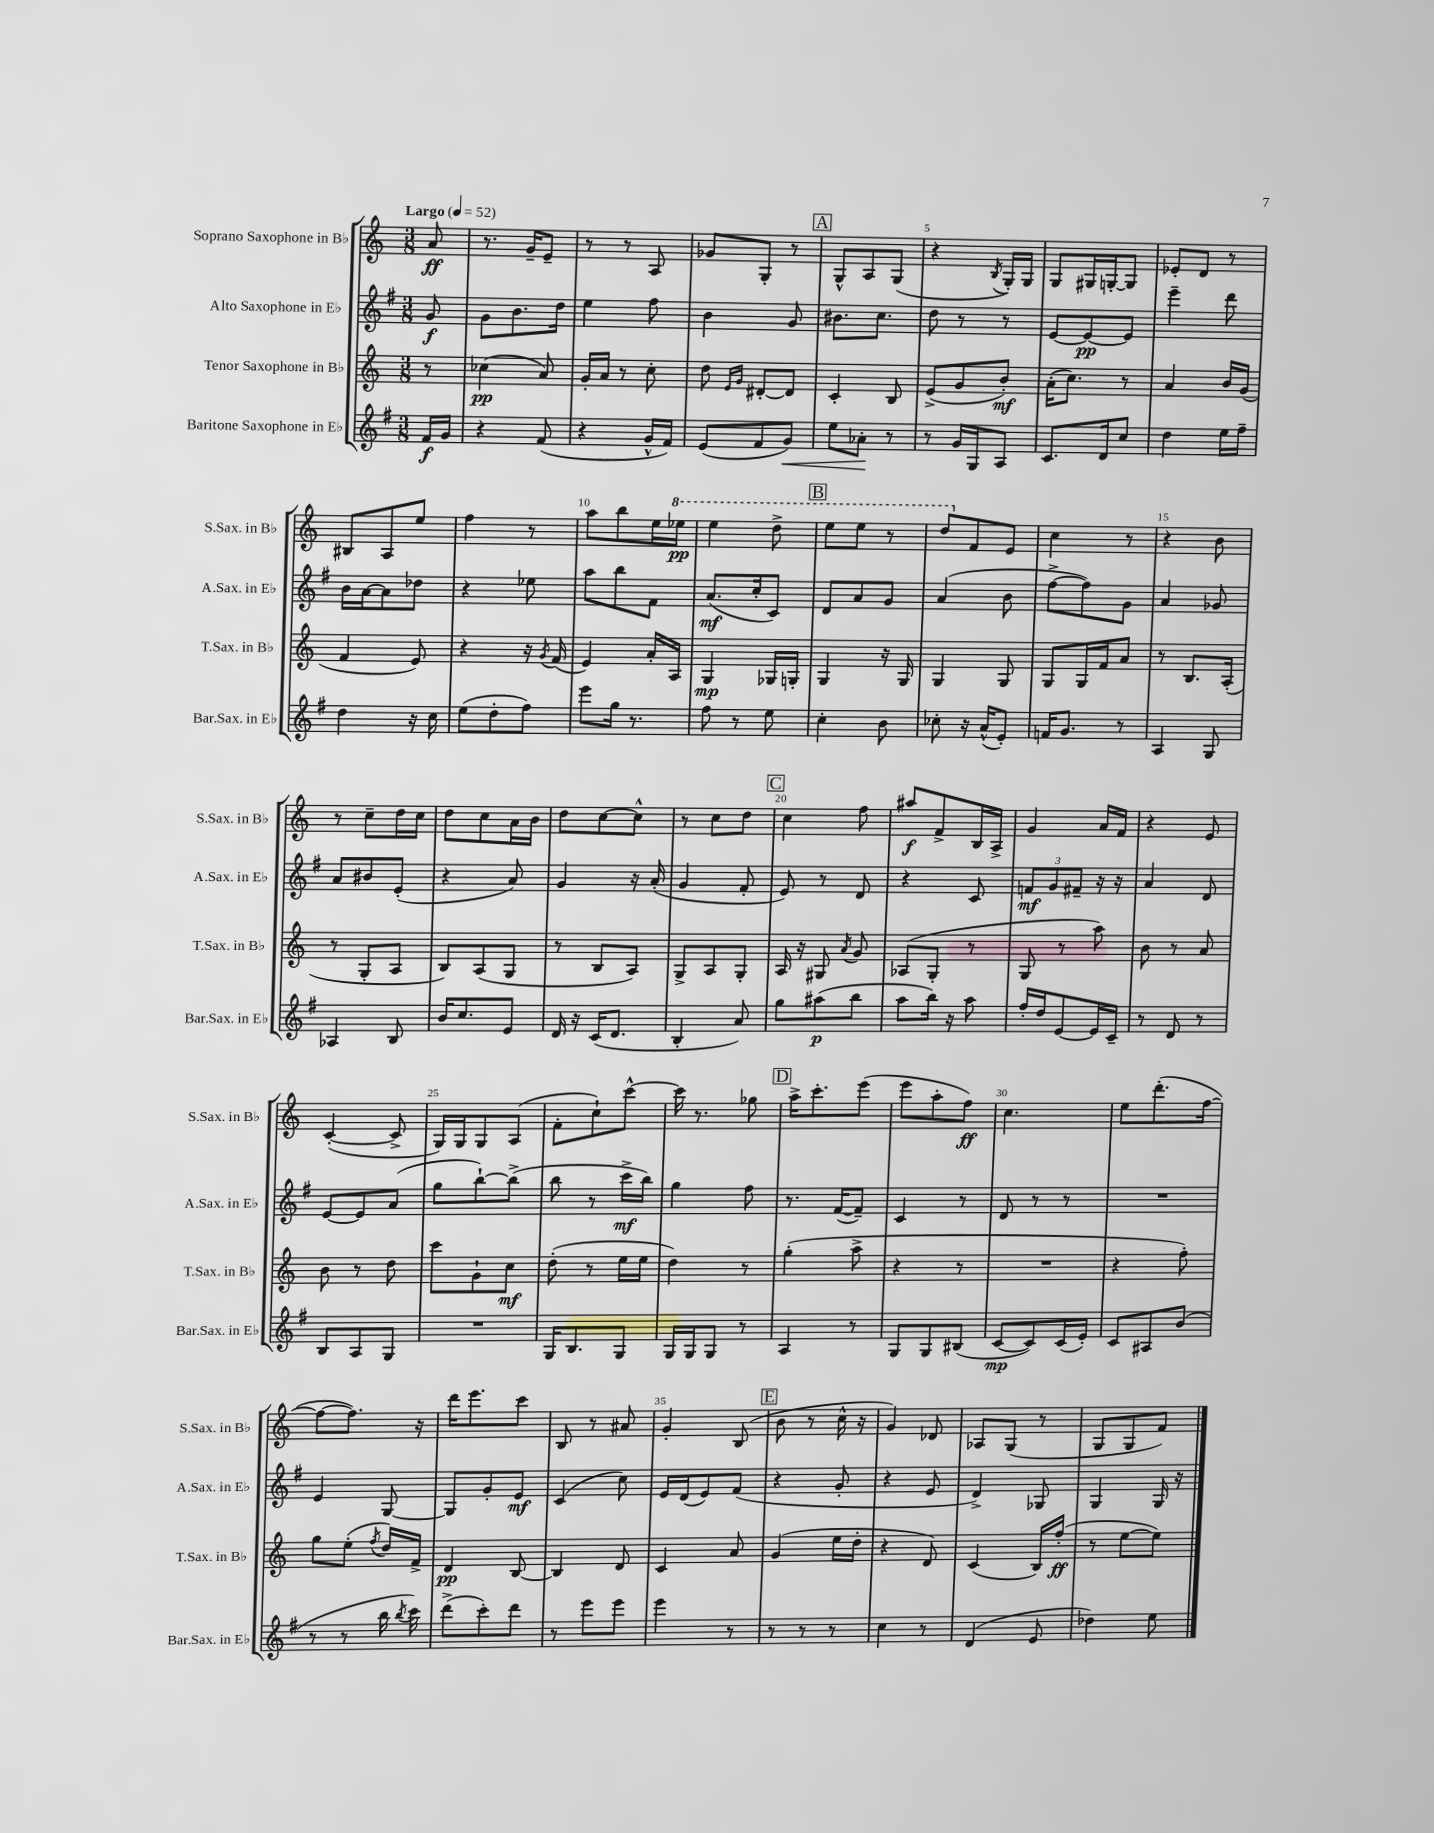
<<
\new StaffGroup <<
\new Staff = "s0" \with { instrumentName = "Soprano Saxophone in Bb" shortInstrumentName = "S.Sax. in Bb" } {
    \clef treble \key c \major \numericTimeSignature \time 3/8 \partial 8 \tempo "Largo" 4 = 52
    \autoBeamOff a'8\ff |
    r8. g'16[-- e'8]-- |
    r8 r8 a8 |
    ges'8[ g8]-. r8 |
    \mark \markup { \box "A" } g8[-^ a8 g8]( |
    r4 \acciaccatura { b8 } g16[-.) g16] |
    g8[ gis16 g16~-. g8] |
    ees'8[-. d'8] r8 |
    bis8[ a8 e''8] |
    f''4 r8 |
    a''8[ b''8 e''16 \ottava #1 ees'''16]\pp |
    e'''4 d'''8-> |
    \mark \markup { \box "B" } e'''8[ e'''8] r8 |
    d'''8[ \ottava #0 f'8 e'8] |
    c''4 r8 |
    r4 b'8 |
    r8 c''8[-- d''16 c''16] |
    d''8[ c''8 a'16 b'16] |
    d''8[ c''8~ c''8]-^ |
    r8 c''8[ d''8] |
    \mark \markup { \box "C" } c''4 f''8 |
    ais''8[\f f'8-> b16 a16]-> |
    g'4 a'16[ f'16] |
    r4 e'8 |
    c'4~-.( c'8-> |
    g16[) g16 g8 a8]( |
    f'8[-. c''8-!) c'''8]~-^ |
    c'''16 r8. ges''8 |
    \mark \markup { \box "D" } a''16[-> c'''8.-. e'''8]( |
    e'''8[ a''8-. f''8]\ff) |
    c''4. |
    e''8[ d'''8.-.( f''16]~ |
    f''8[~ f''8.]) r16 |
    d'''16[ e'''8. c'''8] |
    b8 r8 ais'8 |
    g'4-. b8( |
    \mark \markup { \box "E" } b'8 r8 c''16-^ r16 |
    g'4) des'8 |
    aes8[ g8]( r8 |
    g8[ g8 f'8]) \bar "|." |
}
\new Staff = "s1" \with { instrumentName = "Alto Saxophone in Eb" shortInstrumentName = "A.Sax. in Eb" } {
    \clef treble \key g \major \numericTimeSignature \time 3/8 \partial 8
    \autoBeamOff g'8\f |
    g'8[ b'8. d''16] |
    e''4 fis''8 |
    b'4 g'8 |
    \mark \markup { \box "A" } bis'8.[ c''8.] |
    d''8 r8 r8 |
    e'8[~ e'8~\pp e'8] |
    e'''4-- d'''8 |
    b'16[ a'16~ a'8 des''8] |
    r4 ees''8 |
    a''8[ b''8 fis'8] |
    a'8.[\mf( c''16-. c'8]) |
    \mark \markup { \box "B" } d'8[ a'8 g'8] |
    a'4( b'8 |
    fis''8[~-> fis''8) g'8] |
    a'4 ges'8 |
    a'8[ bis'8 e'8]-.( |
    r4 a'8) |
    g'4 r16 a'16-.( |
    g'4 fis'8-. |
    \mark \markup { \box "C" } e'8) r8 d'8 |
    r4 c'8 |
    \tuplet 3/2 { f'8[\mf g'8 fis'8]-- } r16 r16 |
    a'4 d'8 |
    e'8[~ e'8 a'8]( |
    g''8[ b''8~-!) b''8]->( |
    b''8 r8 c'''16[->\mf b''16]) |
    g''4 fis''8 |
    \mark \markup { \box "D" } r8. fis'16[~( fis'8]--) |
    c'4 r8 |
    d'8 r8 r8 |
    R4. |
    e'4 g8~ |
    g8[ g'8-. e'8]\mf |
    c'4( c''8) |
    e'16[ d'16( e'8) fis'8]( |
    \mark \markup { \box "E" } r4 g'8-. |
    r4 e'8 |
    d'4->) ges8 |
    g4 g16 r16 \bar "|." |
}
\new Staff = "s2" \with { instrumentName = "Tenor Saxophone in Bb" shortInstrumentName = "T.Sax. in Bb" } {
    \clef treble \key c \major \numericTimeSignature \time 3/8 \partial 8
    \autoBeamOff r8 |
    ces''4\pp( a'8) |
    g'16[-. a'16] r8 c''8-. |
    d''8 \grace { e'16[ g'16] } dis'8[~-. dis'8] |
    \mark \markup { \box "A" } c'4-. b8 |
    e'8[->( g'8 b'8]-.\mf) |
    a'16[-.( c''8.]) r8 |
    a'4 b'16[ g'16]( |
    f'4 e'8) |
    r4 r16 \acciaccatura { g'8 } f'16( |
    e'4) a'16[-. a16] |
    g4\mp ges16[ g16]-. |
    \mark \markup { \box "B" } g4 r16 g16 |
    g4 g8 |
    g8[ g16 f'16 a'8] |
    r8 b8.[ a16]-.( |
    r8 g8[-. a8] |
    b8[) a8( g8] |
    r8 b8[ a8]) |
    g8[-> a8 g8]-. |
    \mark \markup { \box "C" } a16 r16 gis8 \acciaccatura { a'8 } g'8 |
    aes8[( g8]-. r8 |
    g8 r8 a''8) |
    b'8 r8 a'8 |
    b'8 r8 d''8 |
    c'''8[ g'8-! c''8]\mf |
    d''8-.( r8 e''16[ e''16] |
    d''4) r8 |
    \mark \markup { \box "D" } g''4-.( a''8-> |
    r4 r8 |
    R4. |
    r4 f''8-.) |
    g''8[ e''8]-.( \acciaccatura { f''8 } d''16[) f'16]-> |
    d'4\pp b8~ |
    b4 d'8 |
    c'4 a'8 |
    \mark \markup { \box "E" } g'4( e''16[ d''16]-. |
    r4 d'8) |
    c'4( b16[) f''16]-.\ff( |
    r8 e''8[~ e''8]) \bar "|." |
}
\new Staff = "s3" \with { instrumentName = "Baritone Saxophone in Eb" shortInstrumentName = "Bar.Sax. in Eb" } {
    \clef treble \key g \major \numericTimeSignature \time 3/8 \partial 8
    \autoBeamOff fis'16[\f g'16] |
    r4 fis'8( |
    r4 g'16[-^ fis'16]) |
    e'8[( fis'8 g'8]\<) |
    \mark \markup { \box "A" } e''8[ aes'8]-.\! r8 |
    r8 g'16[ g16 a8] |
    c'8.[ d'16 c''8] |
    d''4 e''16[ fis''16]-- |
    d''4 r16 c''16 |
    e''8[( d''8-. fis''8]) |
    e'''8[ g''16] r8. |
    fis''8 r8 e''8 |
    \mark \markup { \box "B" } c''4-. b'8 |
    ces''8-. r16 a'16[-^( e'8]-.) |
    f'16[ g'8.] r8 |
    a4 g8 |
    aes4 b8 |
    b'16[ c''8. e'8] |
    d'16 r16 c'16[( d'8.] |
    b4-. a'8) |
    \mark \markup { \box "C" } g''8[ ais''8\p( b''8] |
    a''8[ b''16]) r16 a''8 |
    fis''16[-. d''16 e'8~ e'16 c'16]-- |
    r8 d'8 r8 |
    b8[ a8 g8] |
    R4. |
    g16[ b8. g8] |
    g16[ g16 g8] r8 |
    \mark \markup { \box "D" } a4 r8 |
    g8[ g8 bis8]( |
    c'8[~\mp c'8) c'16( e'16]-.) |
    c'8[ ais8 b'8]( |
    r8 r8 b''16 \acciaccatura { b''8 } c'''16) |
    d'''8[->( c'''8-.) d'''8] |
    r8 e'''8[ e'''8] |
    e'''4 r8 |
    \mark \markup { \box "E" } r8 r8 r8 |
    c''4 r8 |
    d'4( e'8 |
    des''4) e''8 \bar "|." |
}
>>
>>
\layout { \context { \Score \override BarNumber.break-visibility = ##(#f #t #t) barNumberVisibility = #(every-nth-bar-number-visible 5) } }
